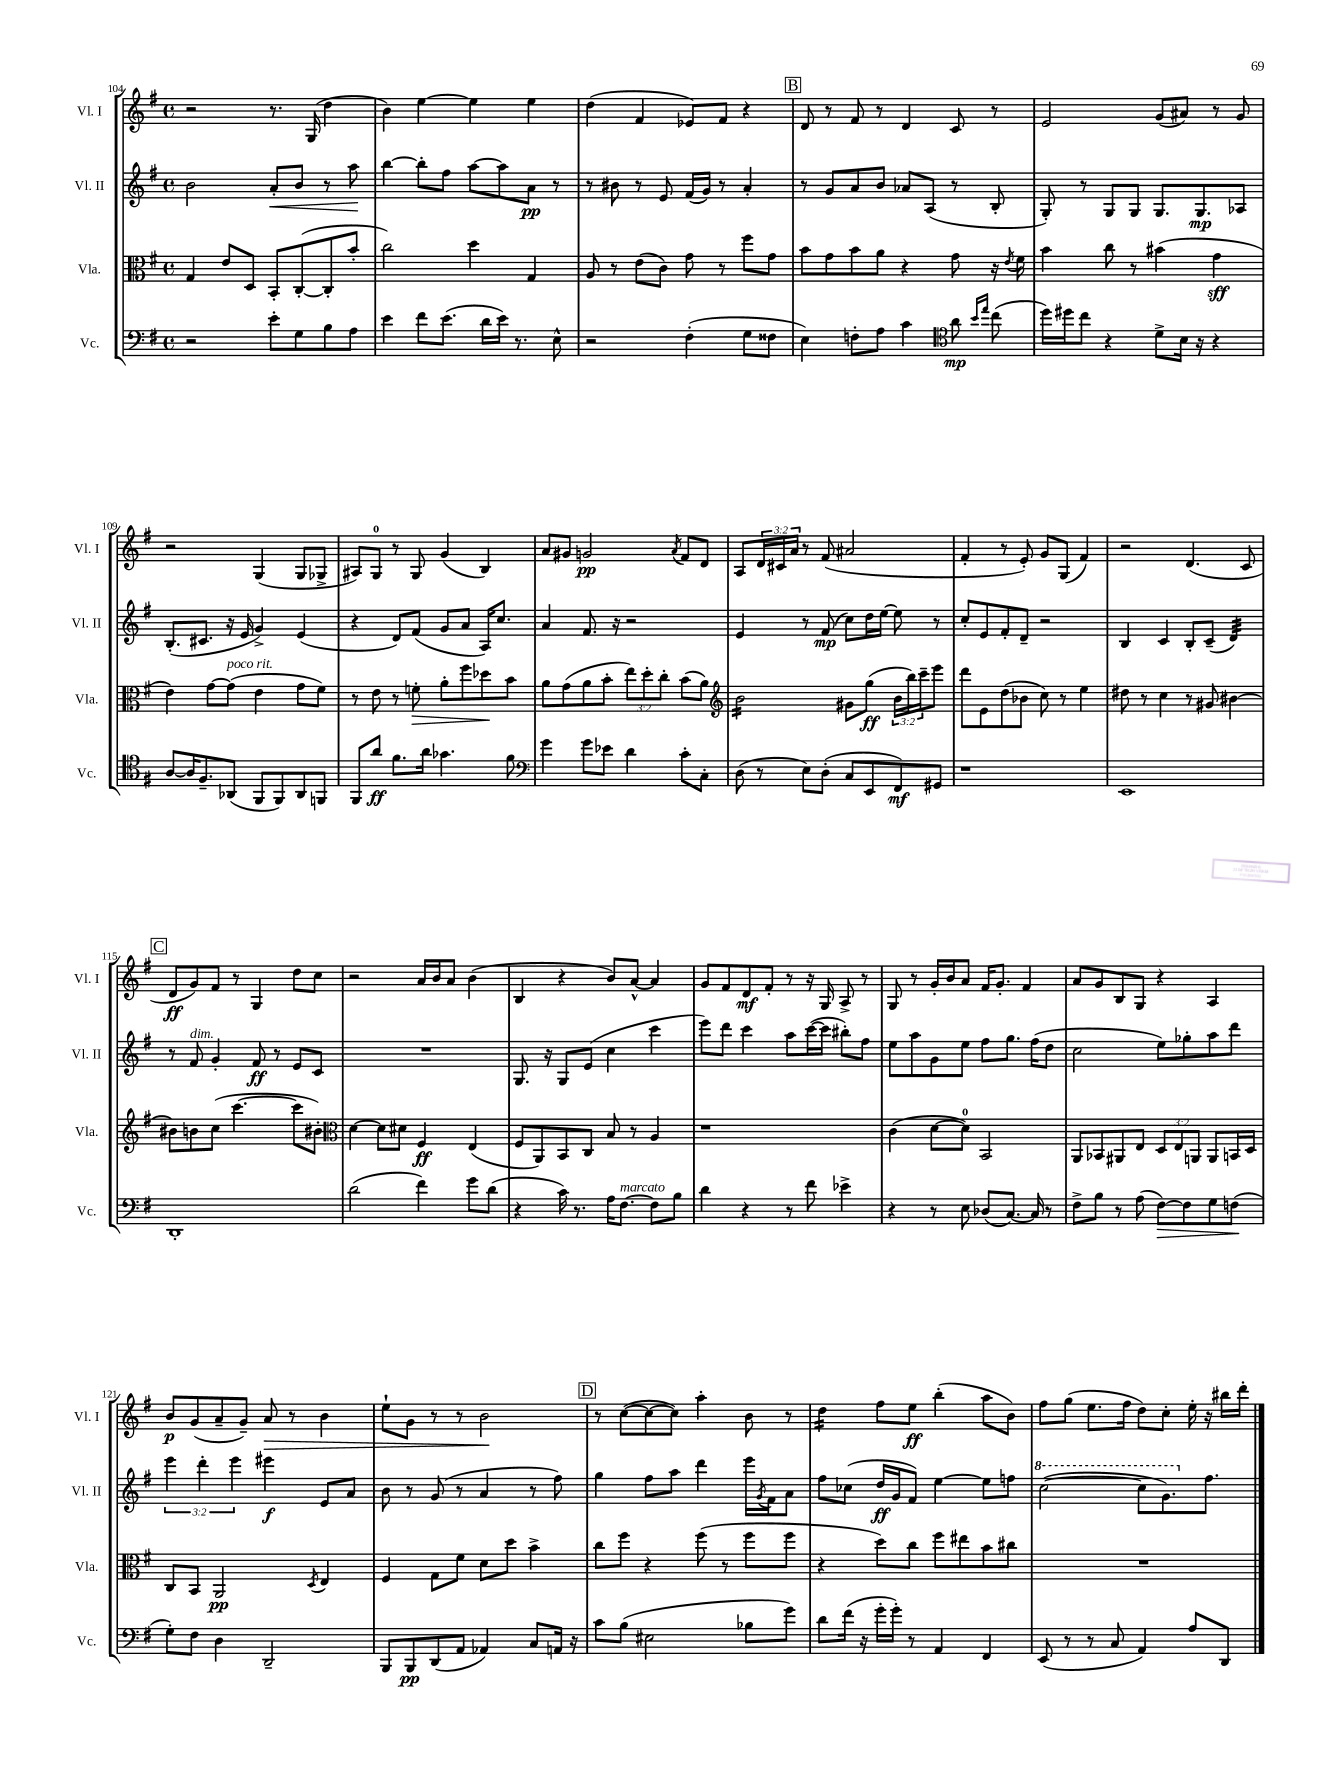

**kern	**kern	**kern	**kern
*staff4	*staff3	*staff2	*staff1
*clefF4	*clefC3	*clefG2	*clefG2
*k[f#]	*k[f#]	*k[f#]	*k[f#]
*M4/4	*M4/4	*M4/4	*M4/4
*met(c)	*met(c)	*met(c)	*met(c)
2r	4G/	2b\	2r
.	8e/L	.	.
.	8D/J	.	.
8e'\L	8BB'/L	8a'/L	8.r
8G\	([8C'/	8b/J	.
.	.	.	(16G/
8B\	8C'/]	8r	4dd\
8A\J	8b'/J	8aa\	.
=	=	=	=
4e\	2cc\)	[4bb\	4b\)
8f#\L	.	8bb'\]L	[4ee\
(8.e\J	.	8ff#\J	.
.	4dd\	[8aa\L	4ee\]
16d\LL	.	.	.
16e\JJ)	.	8aa\]	.
8.r	.	.	.
.	4G/	8a\J	4ee\
8E^^\	.	8r	.
=	=	=	=
2r	8A/	8r	(4dd\
.	8r	8b#\	.
.	(8e\L	8r	4f#/
.	8c\J)	8e/	.
(4F#'\	8g\	(16f#/LL	8e-/L)
.	.	16g/JJ)	.
.	8r	8r	8f#/J
8G\L	8ff#\L	4a'/	4r
8F##\J	8g\J	.	.
=	=	=	=
4E\)	8b\L	8r	8d/
.	8g\	8g/L	8r
8F'\L	8b\	8a/	8f#/
8A\J	8a\J	8b/J	8r
4c\	4r	8a-/L	4d/
.	.	(8A/J	.
*clefC4	*	*	*
8a\	8g\	8r	8c/
16qqb/LL	.	.	.
16qqee/JJ	.	.	.
(8cc\	16r	8B'/	8r
.	8qe/	.	.
.	16f#\	.	.
=	=	=	=
16dd\LL)	4b\	8G'/)	2e/
16dd#\J	.	.	.
8cc\J	.	8r	.
4r	8cc\	8G/L	.
.	8r	8G/J	.
8d^\L	(4b#\	8.G/L	(8g/L
16B\Jk	.	.	8a#/J)
16r	.	8.G/	.
4r	4g\	.	8r
.	.	8A-/J	8g/
=	=	=	=
[8A/L	4e\)	(8.B'/L	2r
16A/]K	.	.	.
8.F#~/	.	8.c#/J	.
.	[8g\L	.	.
(8AA-/J	(8g\]J	16r	.
.	.	16e/	.
8FF#/L	4e\	4g^/)	(4G/
8FF#/)	.	.	.
8AA-/	8g\L	(4e/	8G/L
8FF/J	8f#\J)	.	8G-^/J
=	=	=	=
8FF#/L	8r	4r	8A#/L)
8a/J	8e\	.	8G/J
8.f#\L	8r	8d/L)	8r
.	8f'\	(8f#/J	8G/
16a\Jk	.	.	.
4.g-\	8a'\L	8g/L	(4g/
.	8ff#\	8a/J	.
.	8dd-\	16A/LK)	4B/)
.	.	8.cc/J	.
8f#\	8b\J	.	.
=	=	=	=
*clefF4	*	*	*
4g\	8a\L	4a/	8a/L
.	(8g\	.	8g#/J
8g\L	8a\	8.f#/	2g/
8e-\J	8b'\J	.	.
.	.	16r	.
4d\	12ee\L)	2r	.
.	12dd'\	.	.
.	12cc'\J	.	.
.	.	.	8qa/
8c'\L	(8b\L	.	8f#/L
8C'\J	8a\J)	.	8d/J
=	=	=	=
*	*clefG2	*	*
(8D\	2b\	4e/	8A/L
8r	.	.	24d/L
.	.	.	24c#/
.	.	.	24a/JJ
8E\L)	.	8r	8r
(8D'\J	.	(8f#/	(8f#/
8C/L	8g#\L	8cc\L)	2a#/
8EE/	(8gg\J	16dd\L	.
.	.	[16ee\JJ	.
8FF#/)	24b\LL	8ee\]	.
.	24bb\)	.	.
.	24ccc~\J	.	.
8GG#/J	8eee\J	8r	.
=	=	=	=
1r	8ddd\L	8cc'/L	4f#'/
.	8e\	8e/	.
.	(8dd\	8f#'/	8r
.	8b-\J	8d~/J	8e'/)
.	8cc\)	2r	8g/L
.	8r	.	(8G/J
.	4ee\	.	4f#/)
=	=	=	=
1EE	8dd#\	4B/	2r
.	8r	.	.
.	4cc\	4c/	.
.	8r	8B'/L	(4.d/
.	8g#/	(8c~/J	.
.	[4b#\	4d/)	.
.	.	.	8c/
=	=	=	=
1DD'	8b#\]L	8r	8d/L
.	8b\	8f#/	8g/)
.	(8cc\J	4g'/	8f#/J
.	[4.ccc\	.	8r
.	.	8f#/	4G/
.	.	8r	.
.	8ccc\]L	8e/L	8dd\L
.	8b#'\J)	8c/J	8cc\J
=	=	=	=
*	*clefC3	*	*
(2d\	[4d\	1r	2r
.	8d\]L	.	.
.	8d#\J	.	.
4f#\)	4F#/	.	16a/LL
.	.	.	16b/J
.	.	.	8a/J
8g\L	(4E/	.	(4b\
(8d\J	.	.	.
=	=	=	=
4r	8F#/L	8.G/	4B/
.	8AA/)	.	.
.	.	16r	.
16c\)	8BB/	8G/L	4r
8.r	.	.	.
.	8C/J	(8e/J	.
16A\LK	8B/	4cc\	8b/L)
[8.F#\J	.	.	.
.	8r	.	[8a^^/J
8F#\]L	4A/	4ccc\	4a/]
8B\J	.	.	.
=	=	=	=
4d\	1r	8eee\L)	8g/L
.	.	8ddd\J	8f#/
4r	.	4ccc\	8d/
.	.	.	8f#'/J
8r	.	8aa\L	8r
8f#\	.	([16ccc\L	16r
.	.	16ccc\]JJ	16G/
4e-^\	.	8bb#'\L)	8A^/
.	.	8ff#\J	8r
=	=	=	=
4r	(4c\	8ee\L	8G/
.	.	8aa\	8r
8r	[8d\L	8g\	16g'/LL
.	.	.	16b/J
8E\	8d\]J)	8ee\J	8a/J
(8D-/L	2BB/	8ff#\L	16f#/LK
.	.	.	8.g'/J
[8.C/J)	.	8.gg\J	.
.	.	.	4f#/
16C/]	.	(16ff#\LK	.
8r	.	8dd\J	.
=	=	=	=
8F#^\L	8AA/L	2cc\	8a/L
8B\J	8BB-/	.	8g/
8r	8AA#/	.	8B/
(8A\	8E/J	.	8G/J
[8F#\L)	12D/L	8ee\L)	4r
.	12E/	.	.
8F#\]	.	8gg-'\	.
.	12AA/J	.	.
8G\	8AA/L	8aa\	4A/
(8F\J	16BB/L	8ddd\J	.
.	16D/JJ	.	.
=	=	=	=
8G'\L)	8C/L	6eee\	8b/L
8F#\J	8BB/J	.	(8g/
.	.	6ddd'\	.
4D\	2AA/	.	8a~/
.	.	6eee\	.
.	.	.	8g~/J)
2DD~/	.	4eee#\	8a/
.	.	.	8r
.	8qD/	.	.
.	4E/	8e/L	4b\
.	.	8a/J	.
=	=	=	=
8BBB/L	4F#/	8b\	8ee`\L
8BBB/	.	8r	8g\J
(8DD/	8G\L	(8g/	8r
8AA/J	8f#\J	8r	8r
4AA-/)	8d\L	4a/	2b\
.	8dd\J	.	.
8C/L	4b^\	8r	.
16AA/Jk	.	8ff#\)	.
16r	.	.	.
=	=	=	=
8c\L	8cc\L	4gg\	8r
(8B\J	8ff#\J	.	([8cc\L
2E#\	4r	8ff#\L	8cc\_
.	.	8aa\J	8cc\]J)
.	(8ff#\	4ddd\	4aa'\
.	8r	.	.
8B-\L	8ff#\L	16eee\LL	8b\
.	.	8qg/	.
.	.	16f#\J	.
8g\J)	8ff#\J	8a\J	8r
=	=	=	=
8d\L	4r	8ff#\L	4dd\
(16f#\Jk	.	(8cc-\J	.
16r	.	.	.
16g'\LL	8dd\L)	16dd/LL	8ff#\L
16g'\JJ)	.	16g/J	.
8r	8cc\J	8f#/J)	8ee\J
4AA/	8ff#\L	[4ee\	(4bb'\
.	8ee#\	.	.
4FF#/	8b\	8ee\]L	8aa\L
.	8cc#\J	8ff\J	8b\J)
=	=	=	=
(8EE/	1r	([2ccc\	8ff#\L
8r	.	.	(8gg\J
8r	.	.	8.ee\L
8C/	.	.	.
.	.	.	16ff#\Jk
4AA/)	.	8ccc\]L	8dd\L)
.	.	8.gg\)	8cc'\J
8A/L	.	.	16ee'\
.	.	8.ff#\J	16r
8DD/J	.	.	16bb#\LL
.	.	.	16ddd'\JJ
==	==	==	==
*-	*-	*-	*-
